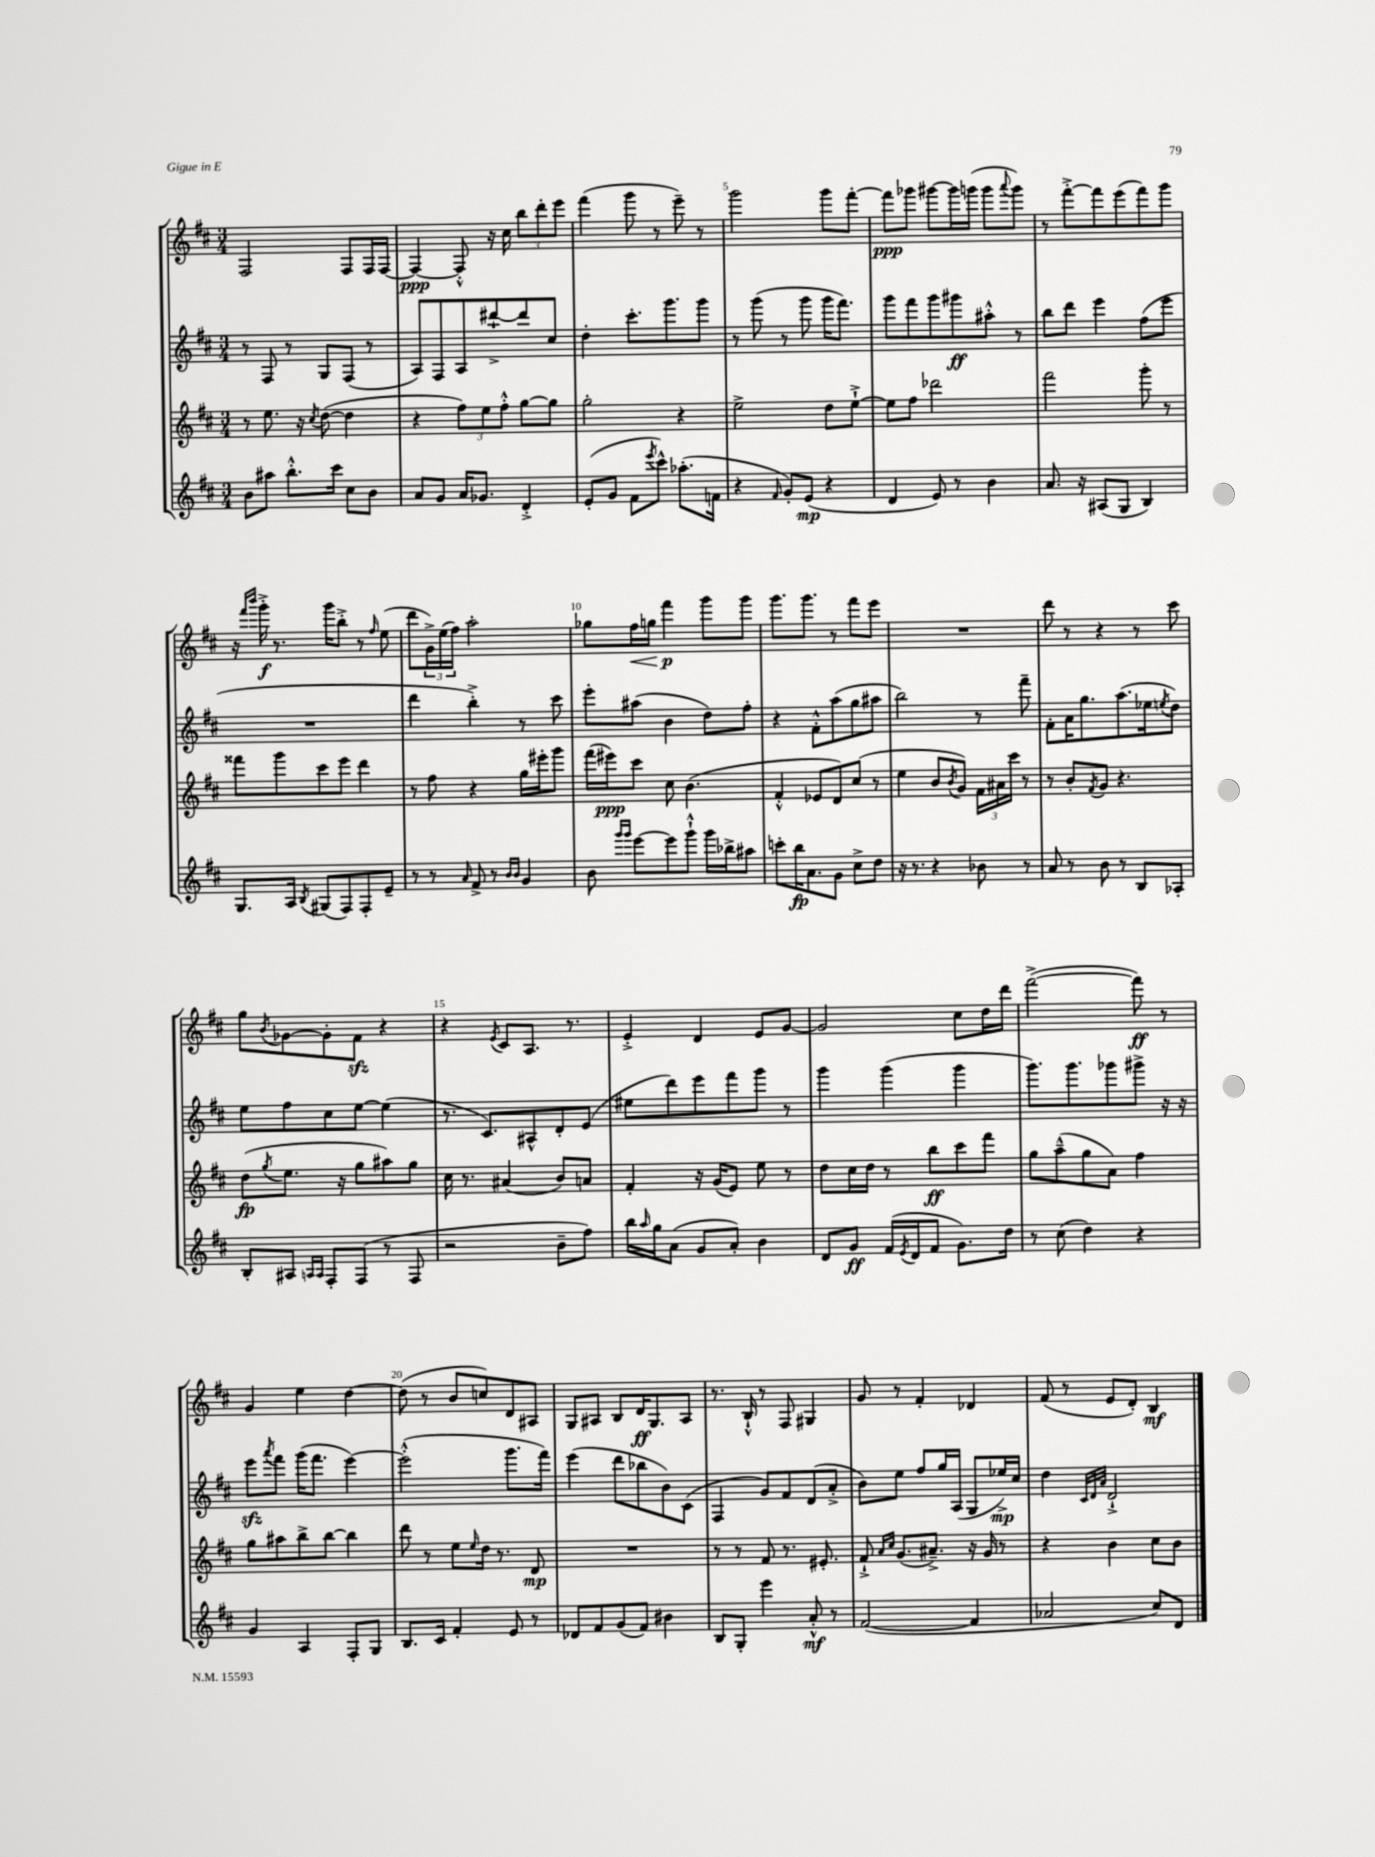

**kern	**kern	**kern	**kern
*staff4	*staff3	*staff2	*staff1
*clefG2	*clefG2	*clefG2	*clefG2
*k[f#c#]	*k[f#c#]	*k[f#c#]	*k[f#c#]
*M3/4	*M3/4	*M3/4	*M3/4
8b\L	8r	8r	2F#/
8aa#\J	8.ee\	8F#/	.
8.bb'^^\L	.	8r	.
.	16r	.	.
.	8qcc#/	.	.
.	([8dd\	8G/L	.
16ccc#\Jk	.	.	.
8cc#\L	4dd\]	(8F#/J	8F#/L
8b\J	.	8r	16F#/L
.	.	.	[16F#/JJ
=	=	=	=
8a/L	4r	8A/L)	4F#/_
8g/J	.	8F#/	.
16a/LK	12ff#\L)	8A/	8F#'^^/]
8.g-/J	.	.	.
.	12ee\	.	.
.	.	[8ddd#`^/	16r
.	12ff#'^^\J	.	.
.	.	.	16cc#\
4d'^/	[8gg\L	8ddd#/]	12bb\L
.	.	.	12ddd'\
.	8gg\]J	8cc#/J	.
.	.	.	12eee\J
=	=	=	=
(8e'/L	2gg'\	4dd'\	(4fff#\
8g/J	.	.	.
8f#\L	.	8.ccc#'\L	8ggg\
8qeee/	.	.	.
8ccc#^^\J)	.	.	8r
.	.	8.ggg\	.
(8.aa-'\L	4r	.	8eee~\)
.	.	8ggg\J	8r
16f\Jk	.	.	.
=	=	=	=
4r	2ee^\	8r	2ggg\
.	.	(8ggg\	.
16qqf#/	.	.	.
8g'/L)	.	8r	.
(8e/J	.	8ggg\	.
4r	8dd\L	16ggg\LK	8ggg\L
.	.	8.fff#\J)	.
.	[8ee`^\J	.	[8fff#'\J
=	=	=	=
4d/	8ee\]L	8ggg\L	8fff#\]L
.	8ff#\J	8fff#\	8ggg-\J
8e/)	2ddd-\	8ggg\	[8ggg#\L
8r	.	8ggg#\	16ggg#\]L
.	.	.	(16ggg\JJ
4b\	.	8aa#'^^\J	8ggg\L
.	.	.	8qqaaa/
.	.	8r	8ggg\J)
=	=	=	=
8.a/	2fff#\	8bb\L	8r
.	.	8ddd\J	[8fff#'^\L
16r	.	.	.
(8A#/L	.	4eee\	8fff#\]
8G/J	.	.	(8eee\
4B/)	8ggg'\	(8ff#\L	8fff#\)
.	8r	8eee\J	8ggg\J
=	=	=	=
8.G/L	8fff##\L	2.r	16r
.	.	.	16qqfff#/LL
.	.	.	16qqbbb/JJ
.	.	.	16ggg'^\
.	8ggg\	.	8.r
16A/Jk	.	.	.
8qB/	.	.	.
(8G#/L	8ccc#\	.	.
.	.	.	16ggg\LK
8F#/)	8eee\J	.	8bb'^\J
8F#'/	4ddd\	.	8r
.	.	.	16qqff#/
8e~/J	.	.	(8ee\
=	=	=	=
8r	8r	4ddd\	8ddd\L
8r	8ff#\	.	24g^\L)
.	.	.	(24ee\
.	.	.	24ff#\JJ)
16qqa/	.	.	.
8f#^/	4r	4bb'^\)	2aa'\
8r	.	.	.
16qqb/LL	.	.	.
16qqb/JJ	.	.	.
4g/	16gg\LL	8r	.
.	16eee#'\J	.	.
.	8ggg\J	8ccc#\	.
=	=	=	=
8b\	(16fff#\LL	8eee'\L	8gg-\L
.	16eee#\J)	.	.
16qqggg/LL	.	.	.
16qqggg/JJ	.	.	.
[8eee\L	8ccc#\J	(8aa#\J	16ff#\L
.	.	.	16gg\JJ
8eee\]	8cc#\	4b\	4fff#\
8ggg`^^\J	(4.b\	.	.
16ggg\LL	.	8dd\L)	8ggg\L
16bb-^\J	.	.	.
8aa#\J	.	8ff#'\J	8ggg\J
=	=	=	=
8ccc'\L	4f#'^^/	4r	8.ggg\L
16bb\K	.	.	.
8.a\	.	.	8.ggg\J
.	8e-/L	8f#'^^\L	.
8g\J	8d/)	(8aa\	8r
8cc#^\L	(8cc#/J	8gg\	8fff#\L
8dd\J	8r	8aa#\J	8eee\J
=	=	=	=
16r	4ee\	2bb\)	2.r
8.r	.	.	.
4r	8b/L	.	.
.	8qb/	.	.
.	8g/J)	.	.
8b-\	24f#\LL	8r	.
.	24a#\	.	.
.	24ccc#\JJ	.	.
8r	8r	8fff#~\	.
=	=	=	=
8a/	8r	8f#'\L	8ddd\
8r	8b'/L	16a\K	8r
.	.	8.gg\	.
.	8qf#/	.	.
8b\	8g/J	.	4r
8r	4.r	(8.aa\	.
8B/L	.	.	8r
.	.	16ee-\k	.
.	.	8qee/	.
8A-'/J	.	8dd\J)	8ccc#\
=	=	=	=
8B'/L	(8dd\L	8ee\L	8gg\L
.	8qgg/	.	8qb/
8A#/J	8.ee\J	8ff#\	[8g-\
16qqA/LL	.	.	.
16qqA/JJ	.	.	.
8F#'/L	.	8cc#\	8g-'\]
.	16r	.	.
(8F#/J	8gg\L	[8ee\J	8f#\J
8r	8aa#\)	(4ee\]	4r
8F#/	8gg\J	.	.
=	=	=	=
2r	16cc#\	8.r	4r
.	8.r	.	.
.	.	8.c#/L)	.
.	.	.	8qe/
.	(4a#/	.	8c#/L
.	.	8A#^^/	8.A/J
8b~\L	8b/L)	8d'/	.
.	.	.	8.r
8ff#\J)	8a/J	(8e/J	.
=	=	=	=
16bb\LL	4f#'/	8ee#\L	4e'^/
16qqaa/	.	.	.
16gg\J	.	.	.
(8a\J	.	8ddd\)	.
8g/L	16r	8eee\	4d/
.	(16g/LK	.	.
8a'/J)	8e/J)	8fff#\	.
4b\	8ee\	8ggg\J	8e/L
.	8r	8r	[8g/J
=	=	=	=
8d/L	8dd\L	4ggg\	2g/]
8g/J	16cc#\L	.	.
.	16dd\JJ	.	.
(16f#/LL	8r	(4ggg\	.
8qe/	.	.	.
16d/J	.	.	.
8f#/J	8bb\L	.	.
8.g\L)	8ccc#\	4ggg\	8cc#\L
.	8fff#\J	.	16dd\L
16dd\Jk	.	.	16ddd\JJ
=	=	=	=
8r	8gg\L	8.ggg\L)	([2fff#^\
(8cc#\	(8aa~^^\	.	.
.	.	8.ggg\	.
4dd\)	8gg\	.	.
.	8a\J)	8ggg-\	.
4r	4ff#\	8ggg#^\J	8fff#\])
.	.	16r	8r
.	.	16r	.
=	=	=	=
4g/	8gg\L	8eee\L	4g/
.	.	8qaaa/	.
.	8aa#\	8fff#\J	.
4A/	8bb^\	(16ggg\LK	4ee\
.	.	8.fff#\J	.
.	[8bb\J	.	.
8F#'/L	4bb\]	[4eee\)	[4dd\
8G/J	.	.	.
=	=	=	=
8.B/L	8ddd\	(2eee'^^\]	(8dd\]
.	8r	.	8r
16c#/Jk	.	.	.
4f#'/	8ee\L	.	8b/L
.	16qqee/	.	.
.	16dd\Jk	.	8cc/)
.	8.r	.	.
8e/	.	8.ggg\L	8d/
8r	8d/	.	8A#/J
.	.	16fff#\Jk)	.
=	=	=	=
8d-/L	2.r	(4eee\	8G/L
8f#/	.	.	8A#/J
(8g/	.	8ddd\L	8B/L
8f#/J)	.	8bb-\	16d/K
.	.	.	8.G/
4b#\	.	8b\)	.
.	.	(8c#\J	8A#/J
=	=	=	=
8B/L	8r	4F#/	8.r
8G'/J	8r	.	.
.	.	.	16B`^^/
4eee\	8f#/	8g/L)	8r
.	8.r	8f#/	8F#/
8a'^^/	.	(8d/	4G#/
.	8.e#'/	.	.
8r	.	8a'^/J	.
=	=	=	=
([2f#/	8f#`^/	8b\L)	8g/
.	16qqa/LL	.	.
.	16qqcc#/JJ	.	.
.	(8.g/L	8ee\J	8r
.	.	8ff#/L	4f#'/
.	8.a#~^/J)	.	.
.	.	16gg/L	.
.	.	(16A/JJ	.
4f#/]	16r	8G/L	4d-/
.	16g/	.	.
.	8r	16ee-^/L)	.
.	.	16cc#/JJ	.
=	=	=	=
2a-/	4r	4dd\	(8f#/
.	.	.	8r
.	.	32qqc#/LLL	.
.	.	32qqd/	.
.	.	32qqa/JJJ	.
.	4b\	2d`^/	8e/L
.	.	.	8d'/J)
8cc#/L)	8cc#\L	.	4B/
8d/J	8b\J	.	.
==	==	==	==
*-	*-	*-	*-
